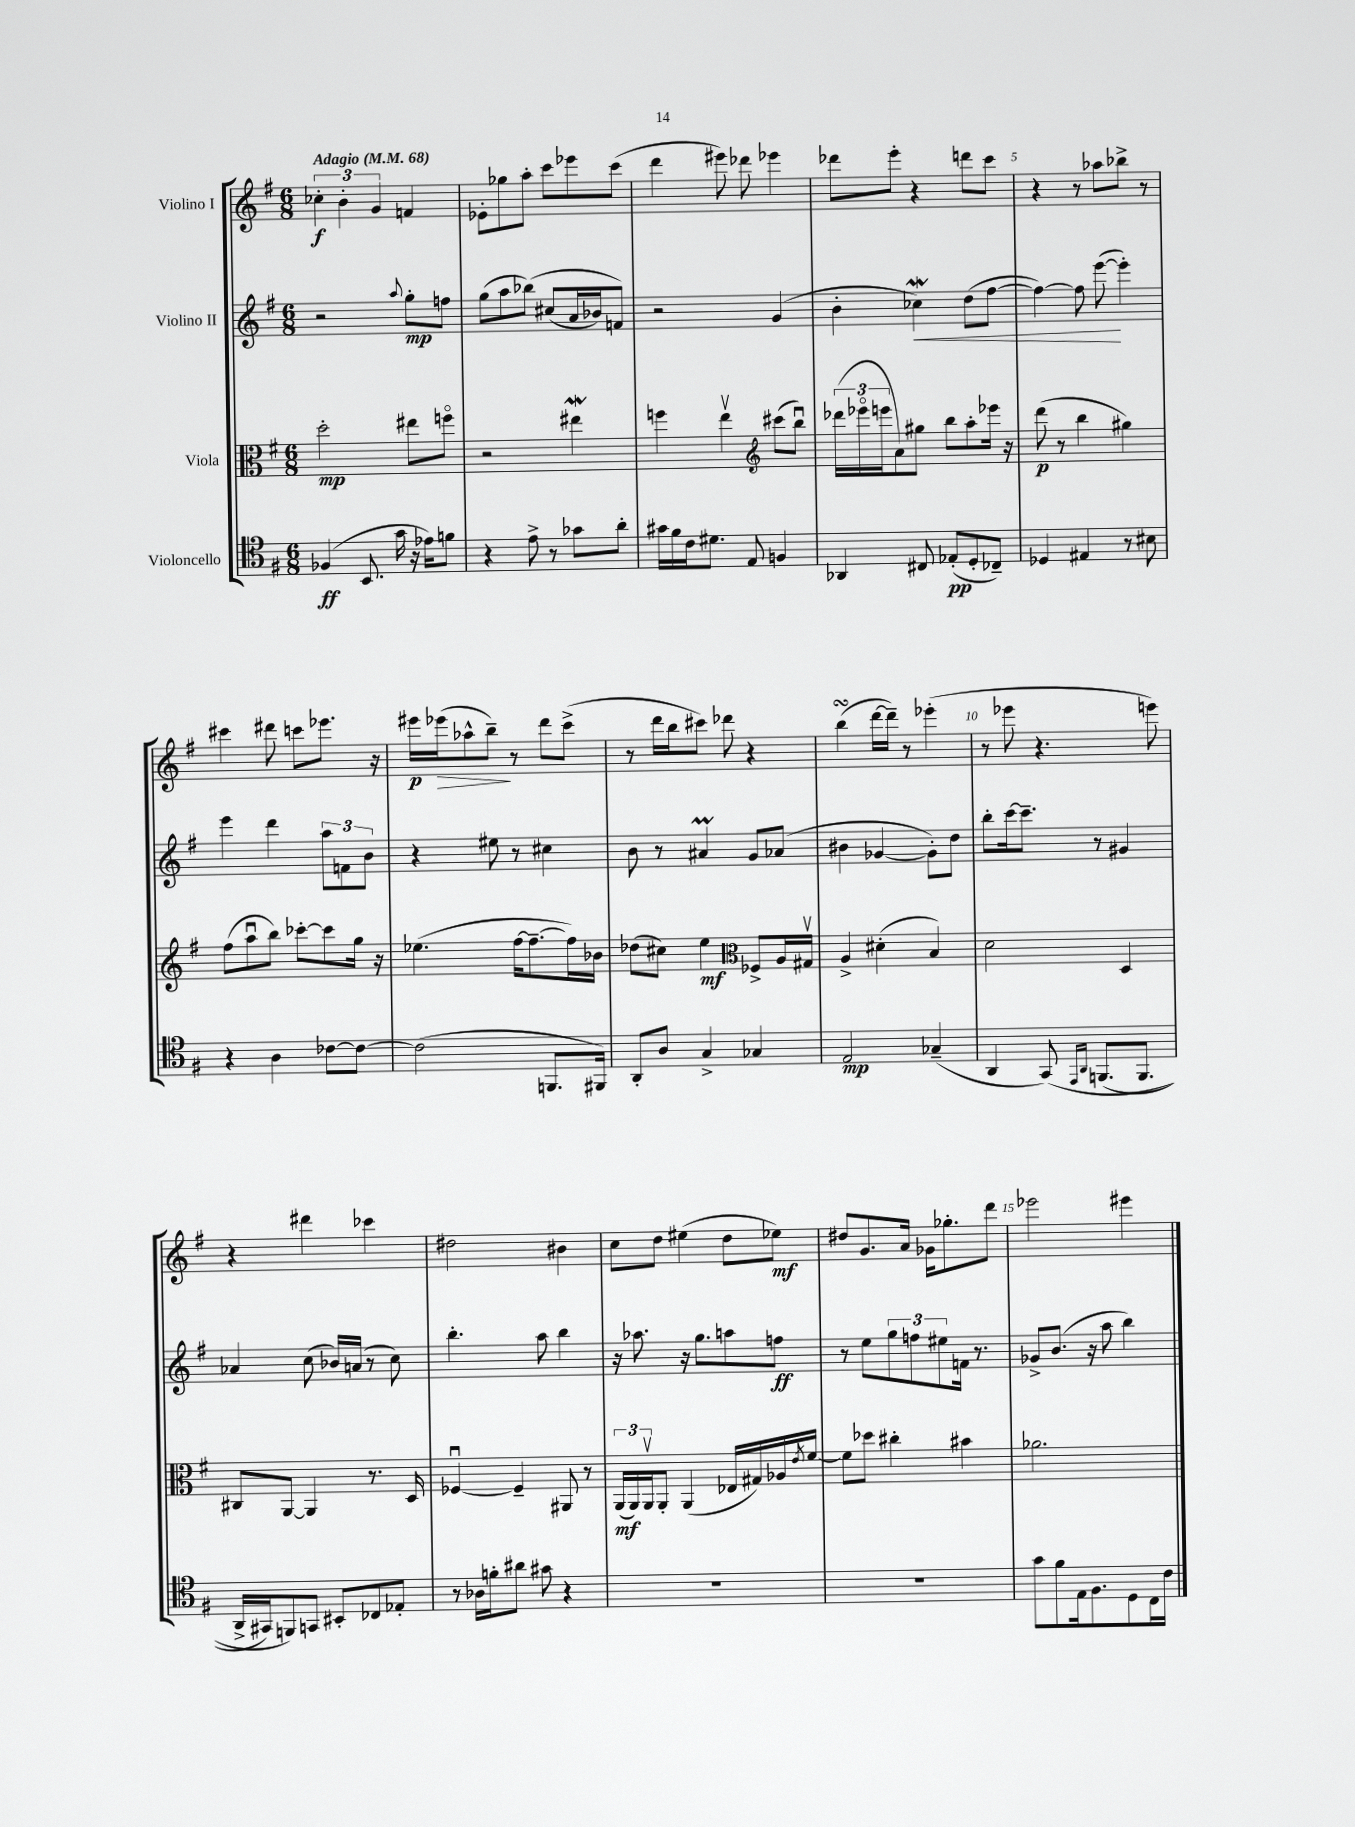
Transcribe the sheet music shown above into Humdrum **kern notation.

**kern	**kern	**kern	**kern
*staff4	*staff3	*staff2	*staff1
*clefC4	*clefC3	*clefG2	*clefG2
*k[f#]	*k[f#]	*k[f#]	*k[f#]
*M6/8	*M6/8	*M6/8	*M6/8
*MM68	*MM68	*MM68	*MM68
(4F-	2dd'	2r	6cc-'
.	.	.	6b'
8.BB	.	.	.
.	.	.	6g
16g	.	.	.
.	.	8qqaa	.
16r	8ee#	8gg'	4f
16e-)	.	.	.
8f	8ffo	8ff	.
=	=	=	=
4r	2r	(8gg	8e-'
.	.	8aa	8gg-
8e^	.	&(8bb-)	8aa'
8r	.	(8cc#	8ccc
8g-	4ee#	16a	8eee-
.	.	16b-)	.
8a'	.	8f&)	(8ccc
=	=	=	=
16g#	4ff	2r	4ddd
16f#	.	.	.
16c	.	.	.
8.d#	.	.	.
.	4eev	.	8eee#)
8E	.	.	8ddd-
*	*clefG2	*	*
4F	(8ccc#	(4g	4eee-
.	8bbu)	.	.
=	=	=	=
4AA-	(24ddd-	4b'	8ddd-
.	24eee-o	.	.
.	24eee	.	.
.	8a)	.	8eee'
8C#	8gg#	4cc-)	4r
(8E-'	8bb	.	.
8D'	8aa'	(8dd	8ddd
8C-~)	16eee-	[8ff#	8ccc
.	16r	.	.
=	=	=	=
4D-	(8ddd	4ff#_)	4r
.	8r	.	.
4E#	4bb	8ff#]	8r
.	.	([8eee	8aa-
8r	4gg#)	4eee'])	8bb-^
8B#	.	.	8r
=	=	=	=
4r	(8ff#	4eee	4ccc#
.	8aau	.	.
4A	8bb)	4ddd	8ddd#
.	[8ccc-'	.	8ccc
[8c-	8ccc-]	12aa	8.eee-
.	.	12f	.
8c-_	16gg	.	.
.	.	12b	.
.	16r	.	16r
=	=	=	=
(2c-]	(4.ee-	4r	16eee#
.	.	.	(16eee-
.	.	.	8aa-^^
.	.	8ee#	8bb~)
.	[16ff#	8r	8r
.	8.ff#~_	.	.
8.FF	.	4cc#	8ddd
.	16ff#])	.	(8ccc^
16FF#)	16b-	.	.
=	=	=	=
8AA'	(8dd-	8b	8r
8A	8cc#)	8r	16ddd
.	.	.	16bb
4G^	4ee	4a#	8ccc#)
.	.	.	8ddd-
*	*clefC3	*	*
4G-	8F-^	8g	4r
.	16A	(8a-	.
.	16G#v	.	.
=	=	=	=
2E	4A^	4b#	(4bb
.	(4d#'	[4g-	[16ddd
.	.	.	16ddd~])
.	.	.	8r
(4G-~	4B)	8g-'])	(4eee-'
.	.	8dd	.
=	=	=	=
4AA	2d	8bb'	8r
.	.	[16ccc	8eee-
.	.	8.ccc~]	.
&(8GG)	.	.	4.r
16qqEE	.	.	.
16qqAA	.	.	.
(8.FF	.	8r	.
.	4D	4g#	.
8.FF	.	.	.
.	.	.	8eee)
=	=	=	=
16AA^	8C#	4a-	4r
16GG#)	.	.	.
8FF&)	[8AA	.	.
8GG	4AA]	(8cc	4ddd#
8BB#'	.	16b-)	.
.	.	(16a	.
8C-	8.r	8r	4ccc-
8E-'	.	8cc)	.
.	16D	.	.
=	=	=	=
8r	[4F-u	4.bb'	2dd#
16A-	.	.	.
16f'	.	.	.
8a#	4F-~]	.	.
8g#	.	8aa	.
4r	8AA#	4bb	4b#
.	8r	.	.
=	=	=	=
2.r	(24AA	16r	8cc
.	24AA)	.	.
.	.	8.aa-	.
.	24AAv	.	.
.	8AA'	.	8dd
.	(4AA	16r	(4ee#
.	.	8.gg	.
.	16E-	8aa	8dd
.	16G#)	.	.
.	16A-	8ff	8ee-)
.	8qe	.	.
.	[16f#	.	.
=	=	=	=
2.r	8f#]	8r	8dd#
.	8dd-	8ee	8.g
.	4cc#'	12gg	.
.	.	.	16a
.	.	12ff	.
.	.	.	16g-
.	.	12ee#	.
.	.	.	8.gg-'
.	4b#	16f	.
.	.	8.r	.
.	.	.	8ddd
=	=	=	=
8g	2.a-	8g-^	2eee-
8f#	.	(8.b	.
16E	.	.	.
8.F#	.	16r	.
.	.	8aa	.
8D	.	4bb)	4eee#
16C	.	.	.
16c	.	.	.
==	==	==	==
*-	*-	*-	*-
